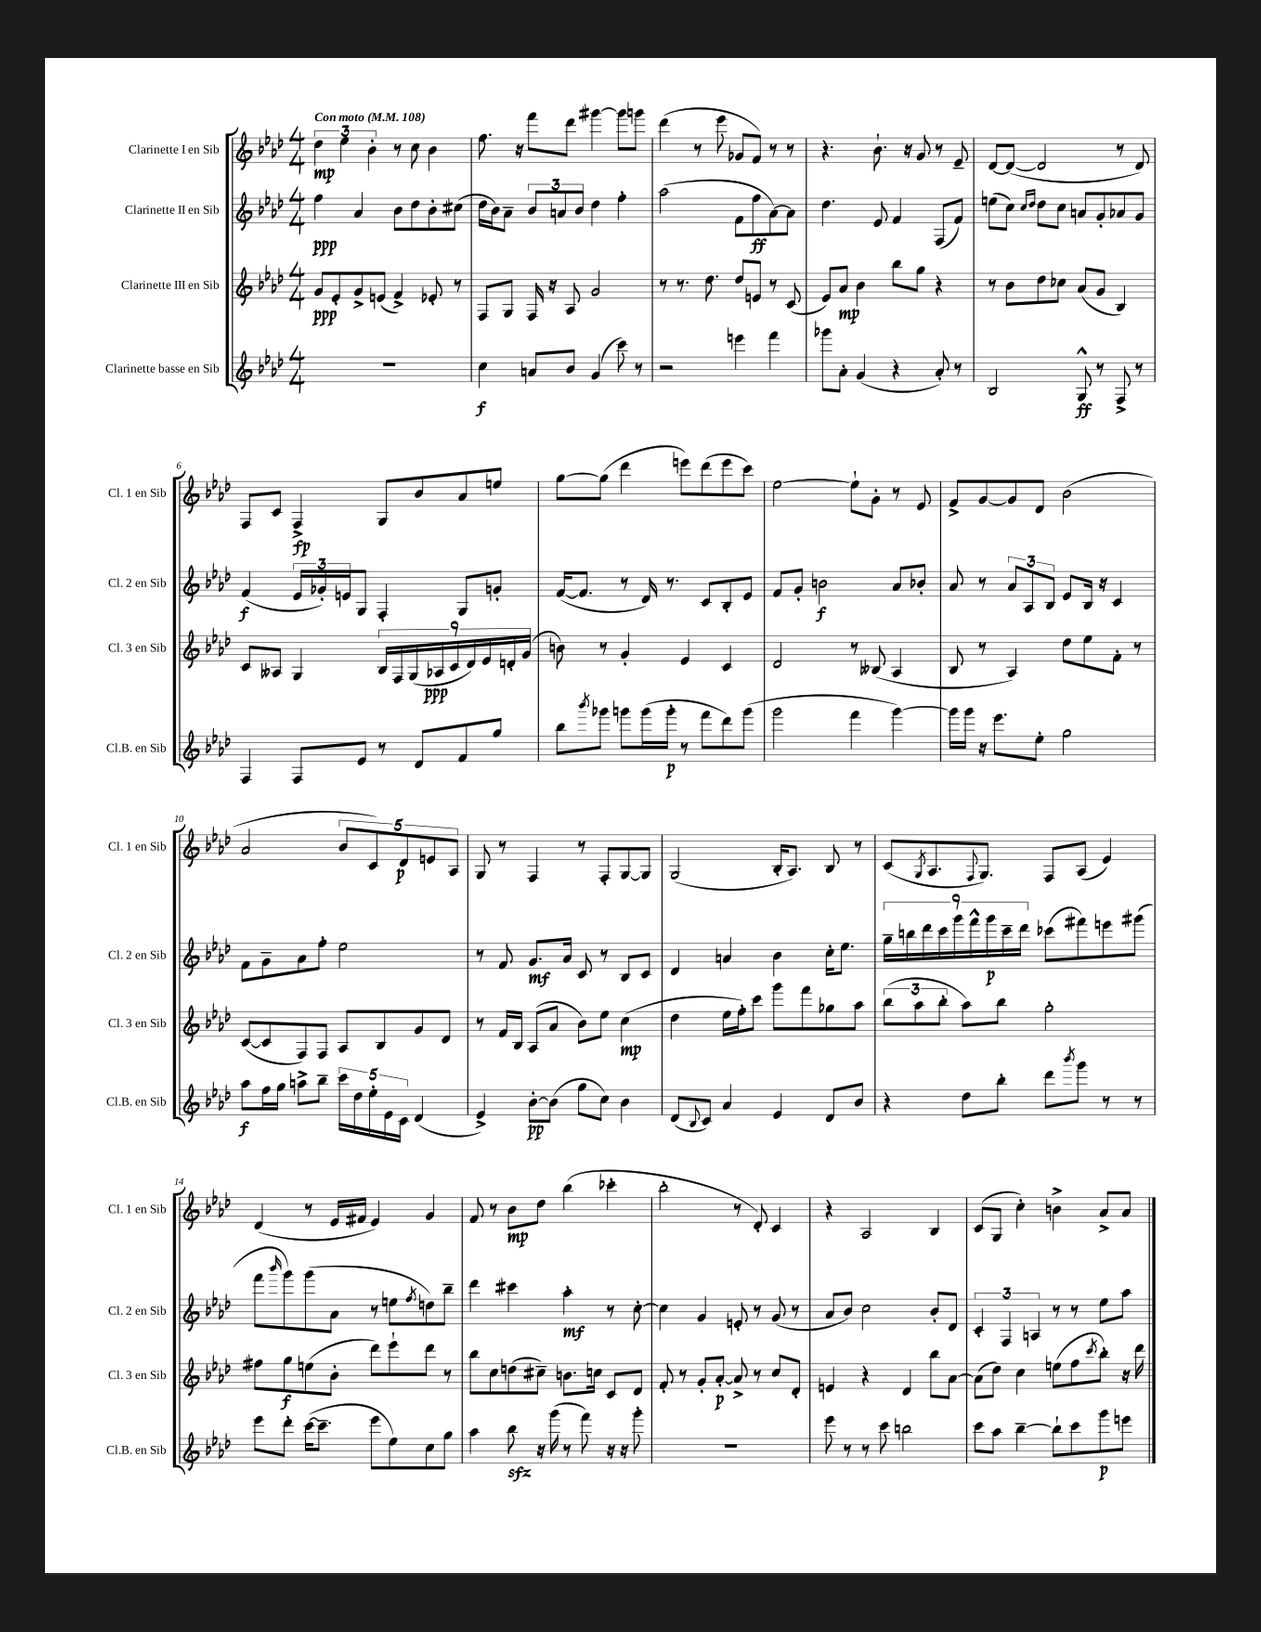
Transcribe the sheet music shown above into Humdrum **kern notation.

**kern	**kern	**kern	**kern
*staff4	*staff3	*staff2	*staff1
*clefG2	*clefG2	*clefG2	*clefG2
*k[b-e-a-d-]	*k[b-e-a-d-]	*k[b-e-a-d-]	*k[b-e-a-d-]
*M4/4	*M4/4	*M4/4	*M4/4
*MM108	*MM108	*MM108	*MM108
1r	8g	4ff	6dd-
.	8e-'	.	.
.	.	.	6ee-
.	8g^	4a-	.
.	.	.	6b-'
.	(8e	.	.
.	4f^)	8b-	8r
.	.	8dd-	8cc
.	8e-'	8b-'	4b-
.	8r	(8cc#	.
=	=	=	=
4cc	8F	16dd-	8.ff
.	.	16b-)	.
.	8G	8a-~	.
.	.	.	16r
8a	16F	12b-	8fff
.	16r	.	.
.	.	12a	.
8b-	8A-	.	8ddd-
.	.	12b-	.
(4g	2g	4dd-	[4ggg#
8ccc)	.	4ff'	8ggg#]
8r	.	.	8ggg
=	=	=	=
2r	8r	(2aa-	(4ddd-
.	8.r	.	.
.	.	.	8r
.	8.dd-	.	.
.	.	.	8eee-
4eee	8dd-	8f	8g-
.	8e	8ff	8f)
4fff	8r	[8a-)	8r
.	(8c	8a-]	8r
=	=	=	=
8ggg-	8e-)	4.dd-	4.r
8a-'	8a-	.	.
(4g	4b-	.	.
.	.	8e-	8.b-`
4r	8bb-	4f	.
.	.	.	16r
.	8gg	.	8g
8a-')	4r	(8F	8r
8r	.	8f)	8e-~
=	=	=	=
2B-	8r	(8ee	[8d-
.	8b-	8cc)	(8d-_
.	.	16qqcc	.
.	.	16qqdd-	.
.	8dd-	8dd-	2d-]
.	8cc-	8cc	.
8G^^	(8a-	8a	.
8r	8g	8g'	.
8F^	4B-)	8a-	8r
8r	.	8g	8d-)
=	=	=	=
4F	8c	(4f	8F
.	8A--	.	8c
8F	4G	24e-	4F^
.	.	24g-')	.
.	.	24e	.
8e-	.	8G	.
8r	18B-	4F'	8G
.	18F	.	.
.	(18G	.	.
8d-	.	.	8b-
.	18A-	.	.
.	18c	.	.
8f	.	8G	8a-
.	18d-)	.	.
.	18e-	.	.
8gg	.	8g'	8ee
.	18d'	.	.
.	(18g	.	.
=	=	=	=
8bb-	8b)	([16f	[8gg
.	.	8.f]	.
8qbbb-	.	.	.
8ggg-	8r	.	(8gg]
8ggg	4g'	8r	4ddd-
(16ggg	.	16d-)	.
16ggg'	.	8.r	.
8r	4e-	.	8eee)
8fff	.	8c	(8ddd-
8ddd-)	4c	8B-'	8eee
(8ggg	.	8e-	8ccc)
=	=	=	=
2ggg	2d-	8f	[2ee-
.	.	8g'	.
.	.	2b	.
4fff	8r	.	8ee-`]
.	(8B--	.	8g'
[4ggg)	4A-	8a-	8r
.	.	8b-'	8e-
=	=	=	=
16ggg]	8B-	8a-	8f^
16ggg	.	.	.
16r	8r	8r	[8g
8.eee-	.	.	.
.	4A-)	12a-	8g]
.	.	12A-	.
8ee-'	.	.	8d-
.	.	12B-	.
2gg	8dd-	8e-	(2b-
.	8ee-	16B-	.
.	.	16r	.
.	8f'	4c	.
.	8r	.	.
=	=	=	=
8aa-	([8c	8f	2a-
16ff	8c]	8g~	.
16gg	.	.	.
8aa^	8F)	8a-	.
8bb-~	8F	8ff'	.
20ccc	8A-	2ee-	10b-
20dd-	.	.	.
20ee-'	.	.	10c)
.	8B-	.	.
20e-	.	.	.
20c	.	.	10d-
(4d-	8g	.	.
.	.	.	10e
.	8d-	.	.
.	.	.	10A-
=	=	=	=
4e-^)	8r	8r	8G
.	16f	8f	8r
.	16B-	.	.
[8b-'	(8A-	8.g	4F
(8b-]	8a-	.	.
.	.	16a-	.
8gg	8b-)	8c	8r
8cc)	8ee-	8r	8F'
4b-	(4cc	8B-	[8G
.	.	8c	8G]
=	=	=	=
(8d-	4dd-	4d-	(2G
8qqB-	.	.	.
8c)	.	.	.
4a-	16ee-	4a	.
.	16ff')	.	.
.	8ccc	.	.
4e-	8ggg	4b-	16B-'
.	.	.	8.A-)
.	8fff	.	.
8d-	8gg-	16cc'	8B-
.	.	8.ee-	.
8b-	8aa-	.	8r
=	=	=	=
4r	(12bb-	18gg~	(8c
.	.	18bb	.
.	12aa-	.	.
.	.	18ddd-	.
.	.	.	8qG
.	.	.	8.A-
.	12bb-'	18ccc	.
.	.	18ggg	.
8dd-	8aa-)	.	.
.	.	18fff^^	.
.	.	.	8qqF
.	.	.	8.G)
.	.	18ggg	.
8bb-'	8bb-	.	.
.	.	18ccc~	.
.	.	18ddd-	.
8ddd-	2gg'	(8ccc-	8F
8qbbb-	.	.	.
8ggg	.	8fff#)	(8A-
8r	.	8eee	4e-)
8r	.	(8ggg#	.
=	=	=	=
8eee-	8ff#	8fff	(4d-
.	.	16qqbbb-	.
8ddd-'	8gg	8ggg)	.
([16ccc	(8ee	(8ggg	8r
8.ccc~]	.	.	.
.	8b-'	8a-	16e-
.	.	.	16f#
8eee-	8ddd-)	8r	4e-)
8ee-)	8eee-`	8ee	.
.	.	8qff	.
8cc	8ddd-	8dd)	4g
8gg	8r	8bb-~	.
=	=	=	=
4aa-	8bb-	4ddd-	8f
.	8cc	.	8r
8bb-	(8dd	4ccc#	8b-
16r	8cc#~)	.	8dd-
(16ggg	.	.	.
8r	8.b	4aa-'	(4bb-
8fff)	.	.	.
.	16cc	.	.
16r	8c	8r	4ccc-'
16r	.	.	.
8ggg'	8d-	[8cc'	.
=	=	=	=
1r	8f'	4cc]	2bb-'
.	8r	.	.
.	8g'	4g	.
.	[8a-'	.	.
.	8a-^]	8e'	8r
.	8r	8r	8d-')
.	8cc	(8g	4c
.	8d-'	8r	.
=	=	=	=
8eee-	4e	8a-	4r
8r	.	8b-)	.
8r	4r	2cc	2A-
8ccc	.	.	.
2bb	4d-	.	.
.	8bb-	8b-'	4B-
.	[8a-	8d-	.
=	=	=	=
8ccc	(8a-]	6c'	(8c
8aa-	8dd-)	.	8G
.	.	6F	.
[4bb-~	4cc	.	4cc')
.	.	6A	.
8bb-`]	(8ee	8r	4b^
8ccc	8ff	8r	.
.	8qccc	.	.
8ggg	8bb-')	8ee-	8a-^
8eee	16r	8aa-	8a-
.	16ddd-	.	.
==	==	==	==
*-	*-	*-	*-
